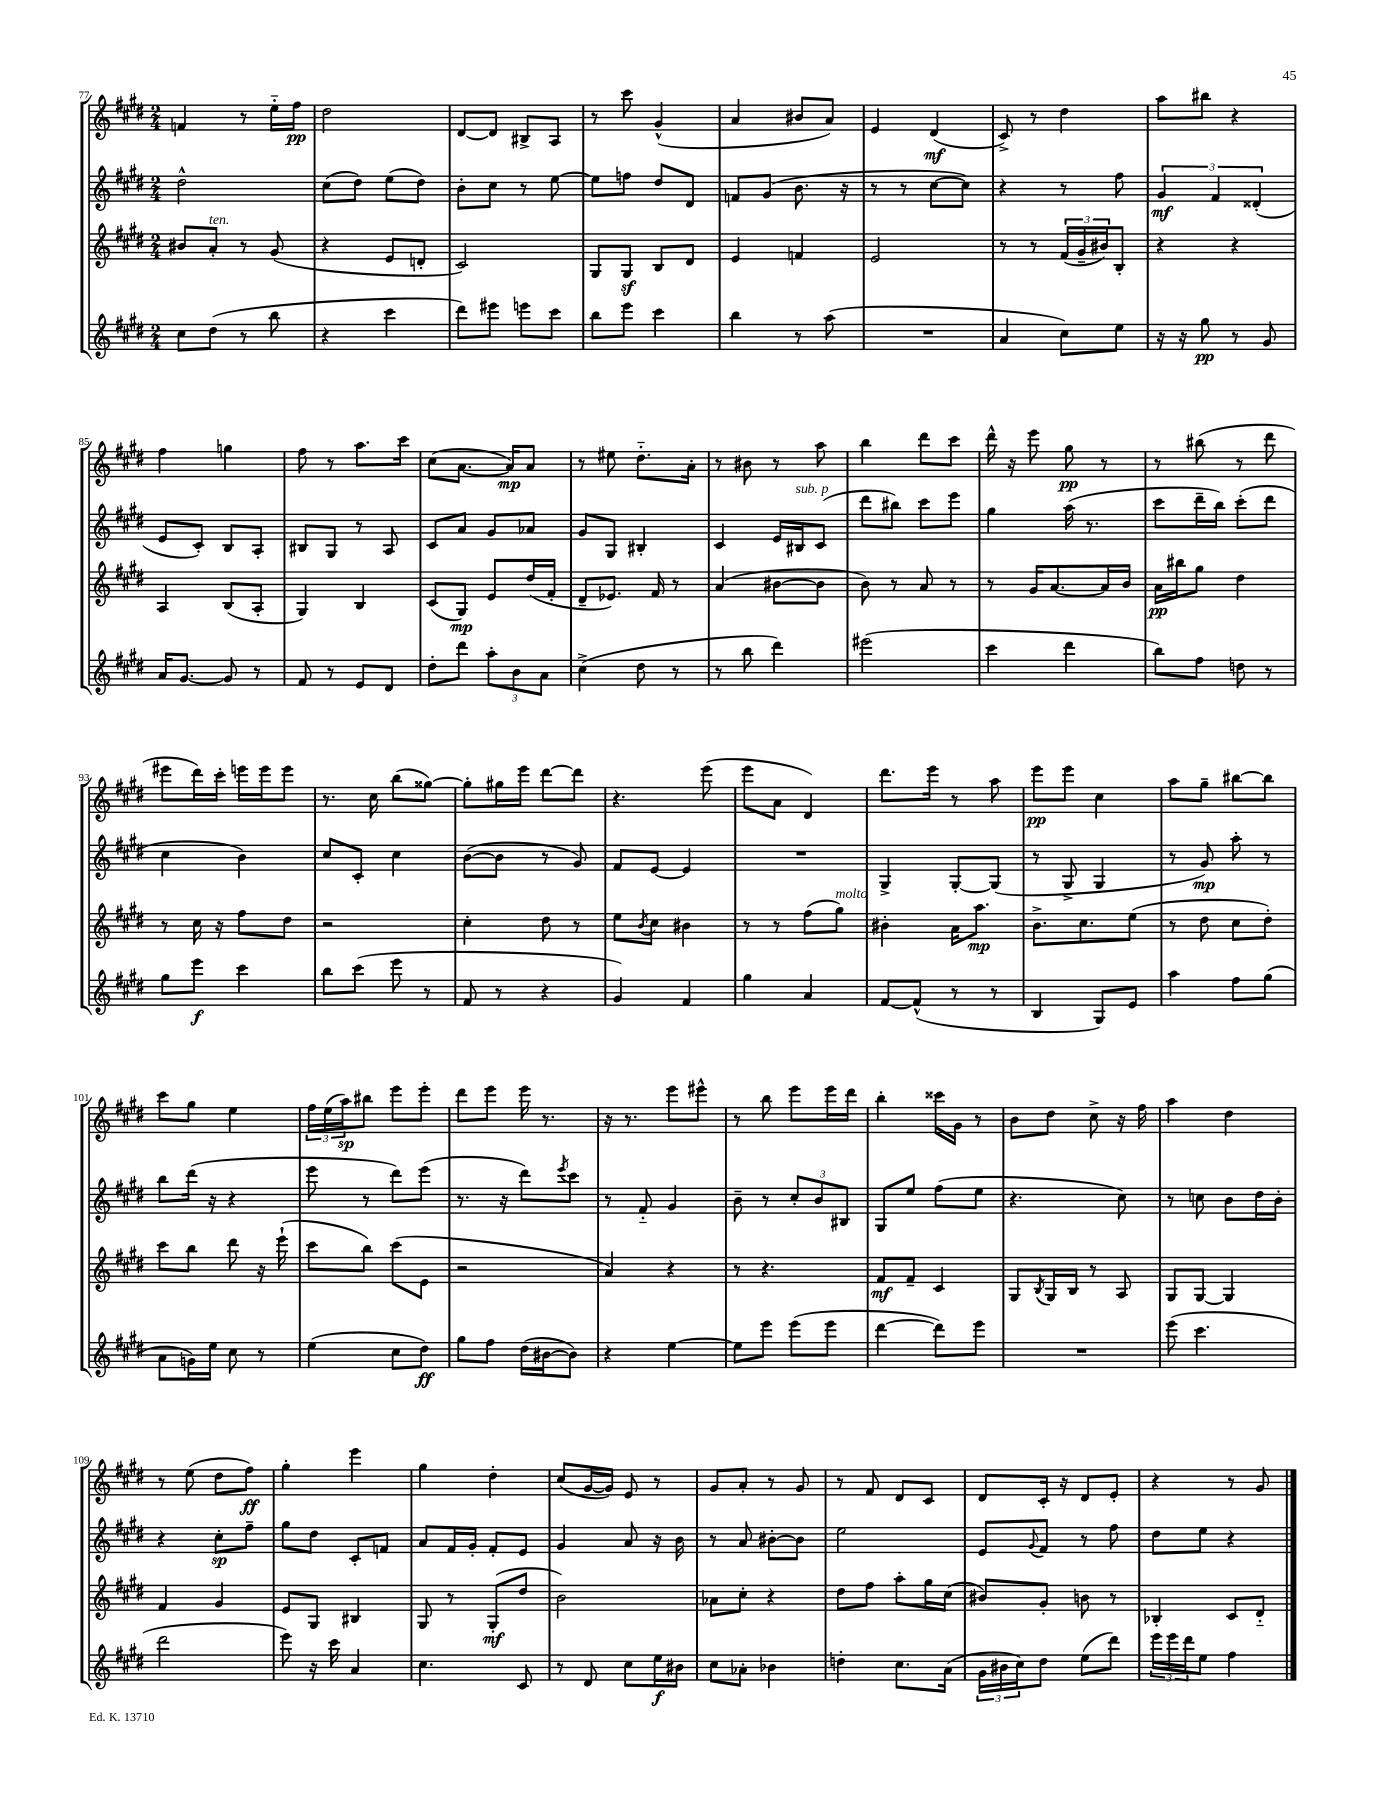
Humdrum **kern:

**kern	**kern	**kern	**kern
*staff4	*staff3	*staff2	*staff1
*clefG2	*clefG2	*clefG2	*clefG2
*k[f#c#g#d#]	*k[f#c#g#d#]	*k[f#c#g#d#]	*k[f#c#g#d#]
*M2/4	*M2/4	*M2/4	*M2/4
8cc#	8b#	2dd#^^	4f
(8dd#	8a'	.	.
8r	8r	.	8r
8bb	(8g#	.	16ee'~
.	.	.	16ff#
=	=	=	=
4r	4r	(8cc#	2dd#
.	.	8dd#)	.
4ccc#	8e	(8ee	.
.	8d'	8dd#)	.
=	=	=	=
8ddd#)	2c#)	8b'	[8d#
8eee#	.	8cc#	8d#]
8eee	.	8r	8B#^
8ccc#	.	[8ee	8A
=	=	=	=
8bb	8G#	8ee]	8r
8eee	8G#	8ff	8ccc#
4ccc#	8B	8dd#	(4g#^^
.	8d#	8d#	.
=	=	=	=
4bb	4e	8f	4a
.	.	(8g#	.
8r	4f	8.b	8b#
(8aa	.	.	8a)
.	.	16r	.
=	=	=	=
2r	2e	8r	4e
.	.	8r	.
.	.	[8cc#	(4d#
.	.	8cc#])	.
=	=	=	=
4a	8r	4r	8c#^)
.	8r	.	8r
8cc#)	(24f#	8r	4dd#
.	24g#~	.	.
.	24b#)	.	.
8ee	8B'	8ff#	.
=	=	=	=
16r	4r	6g#	8aa
16r	.	.	.
8gg#	.	.	8bb#
.	.	6f#	.
8r	4r	.	4r
.	.	(6d##'	.
8g#	.	.	.
=	=	=	=
16a	4A	8e	4ff#
[8.g#	.	.	.
.	.	8c#')	.
8g#]	(8B	8B	4gg
8r	8A'	8A'	.
=	=	=	=
8f#	4G#)	8B#	8ff#
8r	.	8G#	8r
8e	4B	8r	8.aa
8d#	.	8A	.
.	.	.	16ccc#
=	=	=	=
8dd#'	(8c#	8c#	(8cc#
8ddd#	8G#)	8a	[8.a
12aa'	8e	8g#	.
.	.	.	16a])
12b	.	.	.
.	(16dd#	8a-	8a
12a	.	.	.
.	16f#'	.	.
=	=	=	=
(4cc#^	8d#~	8g#	8r
.	8.e-)	8G#	8ee#
8dd#	.	4B#'	8.dd#'~
.	16f#	.	.
8r	8r	.	.
.	.	.	16a'
=	=	=	=
8r	(4a	4c#	8r
8bb	.	.	8b#
4ddd#)	[8b#	16e	8r
.	.	16B#	.
.	8b#]	(8c#	8aa
=	=	=	=
(2eee#	8b)	8ddd#	4bb
.	8r	8bb#)	.
.	8a	8ccc#	8ddd#
.	8r	8eee	8ccc#
=	=	=	=
4ccc#	8r	4gg#	16ddd#^^
.	.	.	16r
.	16g#	.	8eee
.	[8.a	.	.
4ddd#	.	(16aa	8gg#
.	.	8.r	.
.	16a]	.	8r
.	16b	.	.
=	=	=	=
8bb)	16a	8ccc#	8r
.	16bb#	.	.
8ff#	8gg#	16ddd#~	(8bb#
.	.	16bb)	.
8dd	4dd#	(8ccc#'	8r
8r	.	8ddd#	8ddd#
=	=	=	=
8gg#	8r	4cc#	8eee#
8eee	16cc#	.	16ddd#)
.	16r	.	16ccc#'
4ccc#	8ff#	4b)	16eee
.	.	.	16eee
.	8dd#	.	8eee
=	=	=	=
8bb	2r	8cc#	8.r
(8ccc#	.	8c#'	.
.	.	.	16cc#
8eee	.	4cc#	(8bb
8r	.	.	[8gg##)
=	=	=	=
8f#	4cc#'	([8b	8gg##']
8r	.	8b]	16gg#
.	.	.	16eee
4r	8dd#	8r	[8ddd#
.	8r	8g#)	8ddd#]
=	=	=	=
4g#)	8ee	8f#	4.r
.	8qb	.	.
.	8cc#	[8e	.
4f#	4b#	4e]	.
.	.	.	(8eee
=	=	=	=
4gg#	8r	2r	8eee
.	8r	.	8a
4a	(8ff#	.	4d#)
.	8gg#)	.	.
=	=	=	=
[8f#	4b#'	4G#^	8.ddd#
(8f#^^]	.	.	.
.	.	.	16eee
8r	16a	[8G#'	8r
.	8.aa	.	.
8r	.	(8G#]	8aa
=	=	=	=
4B	8.b^	8r	8eee
.	.	8G#^	8eee
.	8.cc#	.	.
8G#)	.	4G#	4cc#
8e	(8ee	.	.
=	=	=	=
4aa	8r	8r	8aa
.	8dd#	8g#)	8gg#~
8ff#	8cc#	8aa'	[8bb#
(8gg#	8dd#')	8r	8bb#]
=	=	=	=
8a	8ccc#	8bb	8ccc#
16g)	8bb	(16ddd#	8gg#
16ee	.	16r	.
8cc#	8ddd#	4r	4ee
8r	16r	.	.
.	(16eee`	.	.
=	=	=	=
(4ee	8ccc#	8eee	24ff#
.	.	.	(24ee
.	.	.	24aa)
.	8bb)	8r	8bb#
8cc#	(8ccc#	8ddd#)	8eee
8dd#)	8e	(8eee	8eee'
=	=	=	=
8gg#	2r	8.r	8ddd#
8ff#	.	.	8eee
.	.	16r	.
(16dd#	.	8ddd#)	16eee
[16b#	.	.	8.r
.	.	8qeee	.
8b#])	.	8ccc#	.
=	=	=	=
4r	4a)	8r	16r
.	.	.	8.r
.	.	8f#'~	.
[4ee	4r	4g#	8eee
.	.	.	8eee#^^
=	=	=	=
8ee]	8r	8b~	8r
8eee	4.r	8r	8bb
(8eee	.	12cc#'	8eee
.	.	12b	.
8eee	.	.	16eee
.	.	12B#	.
.	.	.	16ddd#
=	=	=	=
[4ddd#	8f#	8G#	4bb'
.	8f#~	8ee	.
8ddd#])	4c#	(8ff#	16ccc##
.	.	.	16g#
8eee	.	8ee	8r
=	=	=	=
2r	8G#	4.r	8b
.	8qB	.	.
.	16G#	.	8dd#
.	16B	.	.
.	8r	.	8cc#^
.	8A	8cc#)	16r
.	.	.	16ff#
=	=	=	=
(8eee	8G#	8r	4aa
4.ccc#	[8G#	8cc	.
.	4G#]	8b	4dd#
.	.	16dd#	.
.	.	16b'	.
=	=	=	=
2ddd#	4f#	4r	8r
.	.	.	(8ee
.	4g#	8cc#'	8dd#
.	.	8ff#~	8ff#)
=	=	=	=
8eee)	8e	8gg#	4gg#'
16r	8G#	8dd#	.
16ccc#	.	.	.
4a	4B#	8c#'	4eee
.	.	8f	.
=	=	=	=
4.cc#	8G#	8a	4gg#
.	8r	16f#	.
.	.	16g#'	.
.	(8G#'	8f#'	4dd#'
8c#	8dd#	8e	.
=	=	=	=
8r	2b)	4g#	(8cc#
8d#	.	.	[16g#
.	.	.	16g#])
8cc#	.	8a	8e
16ee	.	16r	8r
16b#	.	16b	.
=	=	=	=
8cc#	8a-	8r	8g#
8a-'	8cc#'	8a	8a'
4b-	4r	[8b#'	8r
.	.	8b#]	8g#
=	=	=	=
4dd'	8dd#	2ee	8r
.	8ff#	.	8f#
8.cc#	8aa'	.	8d#
.	16gg#	.	8c#
(16a	(16cc#	.	.
=	=	=	=
24g#	8b#)	8e	8d#
24b#	.	.	.
24cc#)	.	.	.
.	.	8qqg#	.
8dd#	8g#'	8f#	16c#'
.	.	.	16r
(8ee	8b	8r	8d#
8ddd#)	8r	8ff#	8e'
=	=	=	=
24eee	4B-'	8dd#	4r
24eee	.	.	.
24ddd#	.	.	.
8ee	.	8ee	.
4ff#	8c#	4r	8r
.	8d#'~	.	8g#
==	==	==	==
*-	*-	*-	*-
